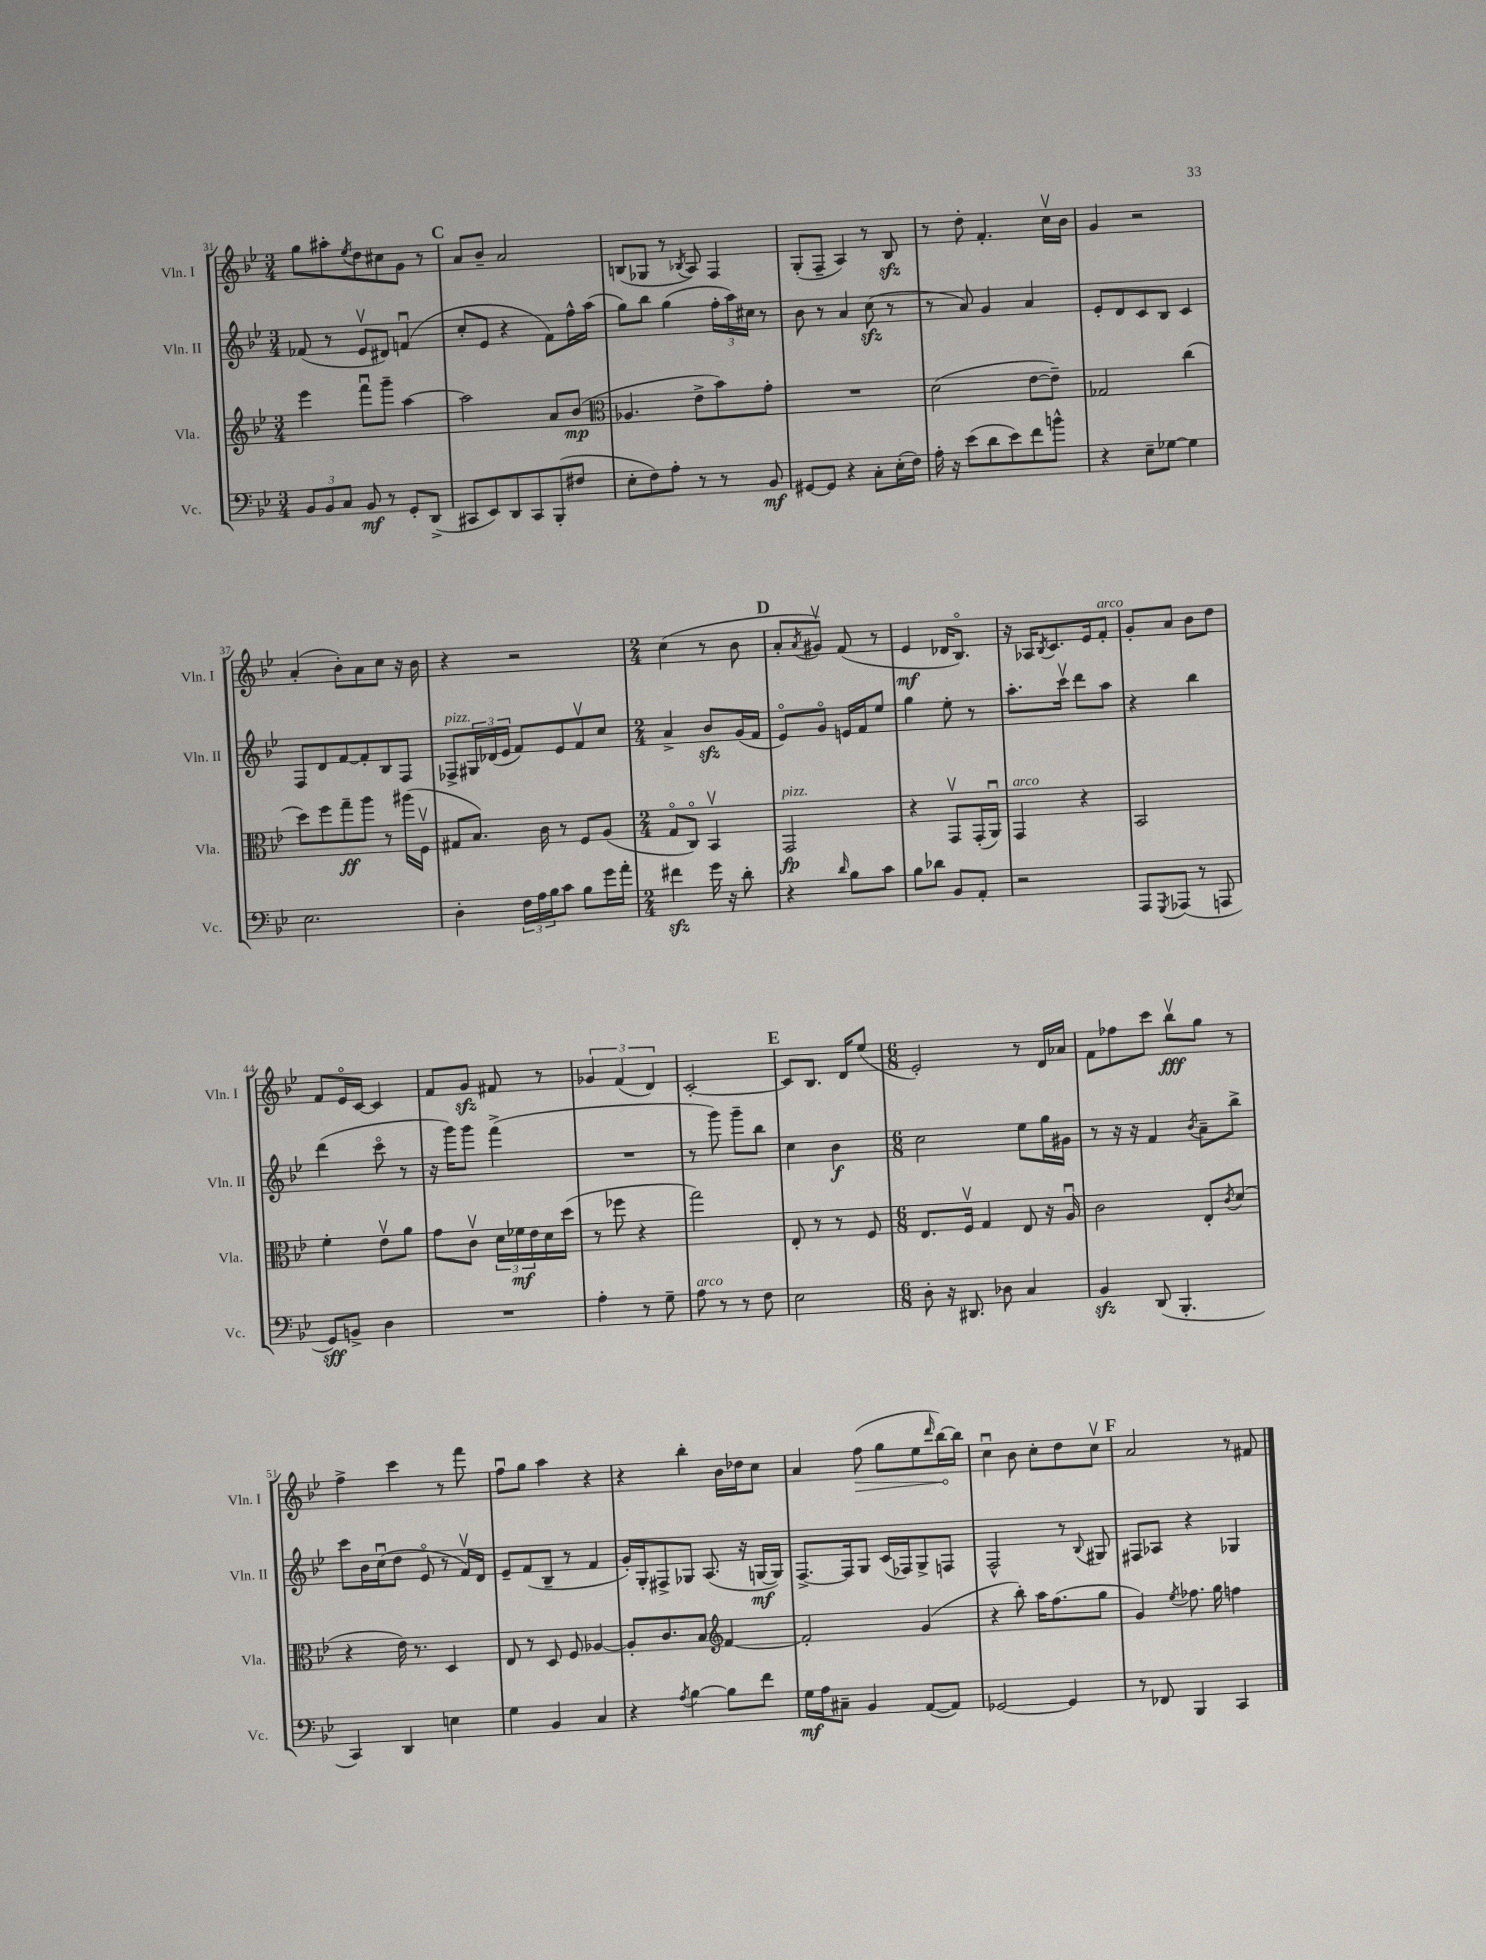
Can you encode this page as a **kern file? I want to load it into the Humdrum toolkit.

**kern	**kern	**kern	**kern
*staff4	*staff3	*staff2	*staff1
*clefF4	*clefG2	*clefG2	*clefG2
*k[b-e-]	*k[b-e-]	*k[b-e-]	*k[b-e-]
*M3/4	*M3/4	*M3/4	*M3/4
12BB-	4eee-	(8f-	8gg
12BB-	.	.	.
.	.	8r	8aa#'
12C	.	.	.
.	.	.	8qee-
8BB-	8fffu	8e-v	8dd
8r	8ggg~	8d#)	8cc#
8GG'	[4aa	(4fu	8g
(8DD^	.	.	8r
=	=	=	=
8CC#	2aa]	8cc'	8a
8EE-)	.	8e-	8b-~
8DD	.	4r	2a
8CC#	.	.	.
(8BBB-'	8a	8f)	.
8F#	(8b-	16ff^^	.
.	.	(16aa	.
=	=	=	=
*	*clefC3	*	*
8E-'	4.A-	8gg)	(8B
8F)	.	8bb-	8G-
8A'	.	(4gg	8r
.	.	.	8qB-
8r	8e-^	.	8A)
8r	8b-)	24ff'	4F
.	.	24aa)	.
.	.	24cc#	.
8BB-	8g'	8r	.
=	=	=	=
[8GG#	2.r	8b-	(8G'
8GG#]	.	8r	8F~
4r	.	4a	4A)
8C'	.	(8cc	8r
(16E-'	.	8r	8B-
16F)	.	.	.
=	=	=	=
16A'	(2d	8r	8r
16r	.	.	.
(8e-	.	8a)	8dd'
8d	.	4g	4.f'
8e-)	.	.	.
8f	[8e-	4a	.
8b^^	8e-~])	.	16ccv
.	.	.	16b-
=	=	=	=
4r	2G-	8e-'	4g
.	.	8d	.
8E-~	.	8c	2r
[8G-	.	8B-	.
4G-]	(4cc	4c	.
=	=	=	=
2.E-	8dd)	8F	(4a'
.	8ff	8d	.
.	8gg~	[8f	8b-')
.	8aa	8f']	8a
.	8r	8B-	8cc
.	(16aa#	8F	16r
.	16Fv	.	16b-
=	=	=	=
4D'	8G#	8F-^	4r
.	8.B-)	24G#	.
.	.	(24d-	.
.	.	24e-	.
24F	.	8f)	2r
24A	.	.	.
.	16c	.	.
24B-	.	.	.
8c	8r	8e-	.
8B-	8F	8fv	.
16g	(8A	8cc	.
16a'	.	.	.
=	=	=	=
*M2/4	*M2/4	*M2/4	*M2/4
4f#	8Go	4a^	(4cc
.	8Co)	.	.
16g	4BB-v	8b-	8r
16r	.	.	.
8d'	.	(16g	8b-
.	.	16f	.
=	=	=	=
4r	2GG	8e-o)	8a'
.	.	.	8qa
.	.	8go	8g#v)
16qqd	.	.	.
8B-	.	16e	(8f
.	.	16f	.
8c	.	8ee-	8r
=	=	=	=
8B-	4r	4gg	4e-
8d-	.	.	.
8BB-	8GGv	8ee-'	16d-
.	.	.	8.B-o)
8AA'	(16GG'	8r	.
.	16AAu)	.	.
=	=	=	=
2r	4GG	8.aa'	16r
.	.	.	16A-
.	.	.	8qB-
.	.	.	8.c
.	.	16cccv	.
.	4r	8ddd	.
.	.	.	16e-
.	.	8aa	8f'
=	=	=	=
8AAA	2BB-	4r	8g'
8qGGG	.	.	.
(8AAA-	.	.	8a
8r	.	4bb-	8b-
8AAA	.	.	8dd
=	=	=	=
8GG)	4f'	(4ddd	8f
8BB^	.	.	16e-o
.	.	.	[16c
4D	8e-v	8ccco	4c]
.	8a	8r	.
=	=	=	=
2r	8g	16r	8f
.	.	16ggg)	.
.	8cv	8ggg	8g
.	24d	(4fff^	8f#
.	24f-	.	.
.	24e-	.	.
.	16d	.	8r
.	(16dd	.	.
=	=	=	=
4A'	8r	2r	6g-
.	8ff-	.	.
.	.	.	(6f
8r	4r	.	.
.	.	.	6d)
8G~	.	.	.
=	=	=	=
8A	2gg)	8r	[2c'
8r	.	8ggg)	.
8r	.	8ggg~	.
8F	.	8bb-	.
=	=	=	=
2E-	8E-'	4cc	8c]
.	8r	.	8.B-
.	8r	4b-	.
.	.	.	16d
.	8F	.	(8ee-
=	=	=	=
*M6/8	*M6/8	*M6/8	*M6/8
8D'	8.E-	2cc	2e-')
16r	.	.	.
8.DD#	16Fv	.	.
.	4G	.	.
8D-	.	.	.
4C	8E-	8ee-	8r
.	16r	16gg	16d
.	16Au	16g#	16a-
=	=	=	=
4BB-	2c	8r	8f
.	.	16r	8ff-
.	.	16r	.
(8DD	.	4f	8ccc
4.BBB-'	.	.	8bb-v
.	.	8qb-	.
.	8E-'	8a~	8gg
.	8qc	.	.
.	(8d	8bb-^	8r
=	=	=	=
4CC)	4r	8ccc	4ff^
.	.	16b-	.
.	.	(16ccu	.
4DD	16e-)	8dd	4ccc
.	8.r	.	.
.	.	8e-o	.
4E	4D	8r	8r
.	.	16fv)	8fff
.	.	16d	.
=	=	=	=
4G	8E-	8e-~	8ffu
.	8r	(8f	8gg
4BB-	8D	8B-~	4aa
.	8F	8r	.
4C	[4A-	4f	4r
=	=	=	=
4r	8A-']	16g')	4r
.	.	16G'	.
.	8.c	8F#^	.
8qA	.	.	.
[4B-	.	8G-	4bb-'
.	8.B-	.	.
.	.	(8.A	.
*	*clefG2	*	*
8B-]	[4f	.	16b-
.	.	16r	16dd-
8f	.	[16G	8cc
.	.	16G])	.
=	=	=	=
16G	2f']	[8.F^	4a
16A	.	.	.
8C#~	.	.	.
.	.	16F]	.
4BB-	.	8G	(8ff
.	.	(16c	8gg
.	.	16F-)	.
([8AA	(4g	8G^	8ee-
.	.	.	16qqddd
8AA])	.	8F	[16bb-)
.	.	.	16bb-]
=	=	=	=
[2GG-	4r	2F^^	4ccu
.	8bb-')	.	8b-
.	16aa	.	8cc'
.	(8.ff	.	.
4GG-]	.	8r	8dd
.	.	8qqB-	.
.	8gg	8G#	8ccv
=	=	=	=
8r	4g)	8F#	2a
8FF-	.	8A-	.
.	8qee-	.	.
4BBB-	8.ff-	4r	.
.	16gg	.	.
4CC	4ff	4G-	8r
.	.	.	8f#
==	==	==	==
*-	*-	*-	*-
